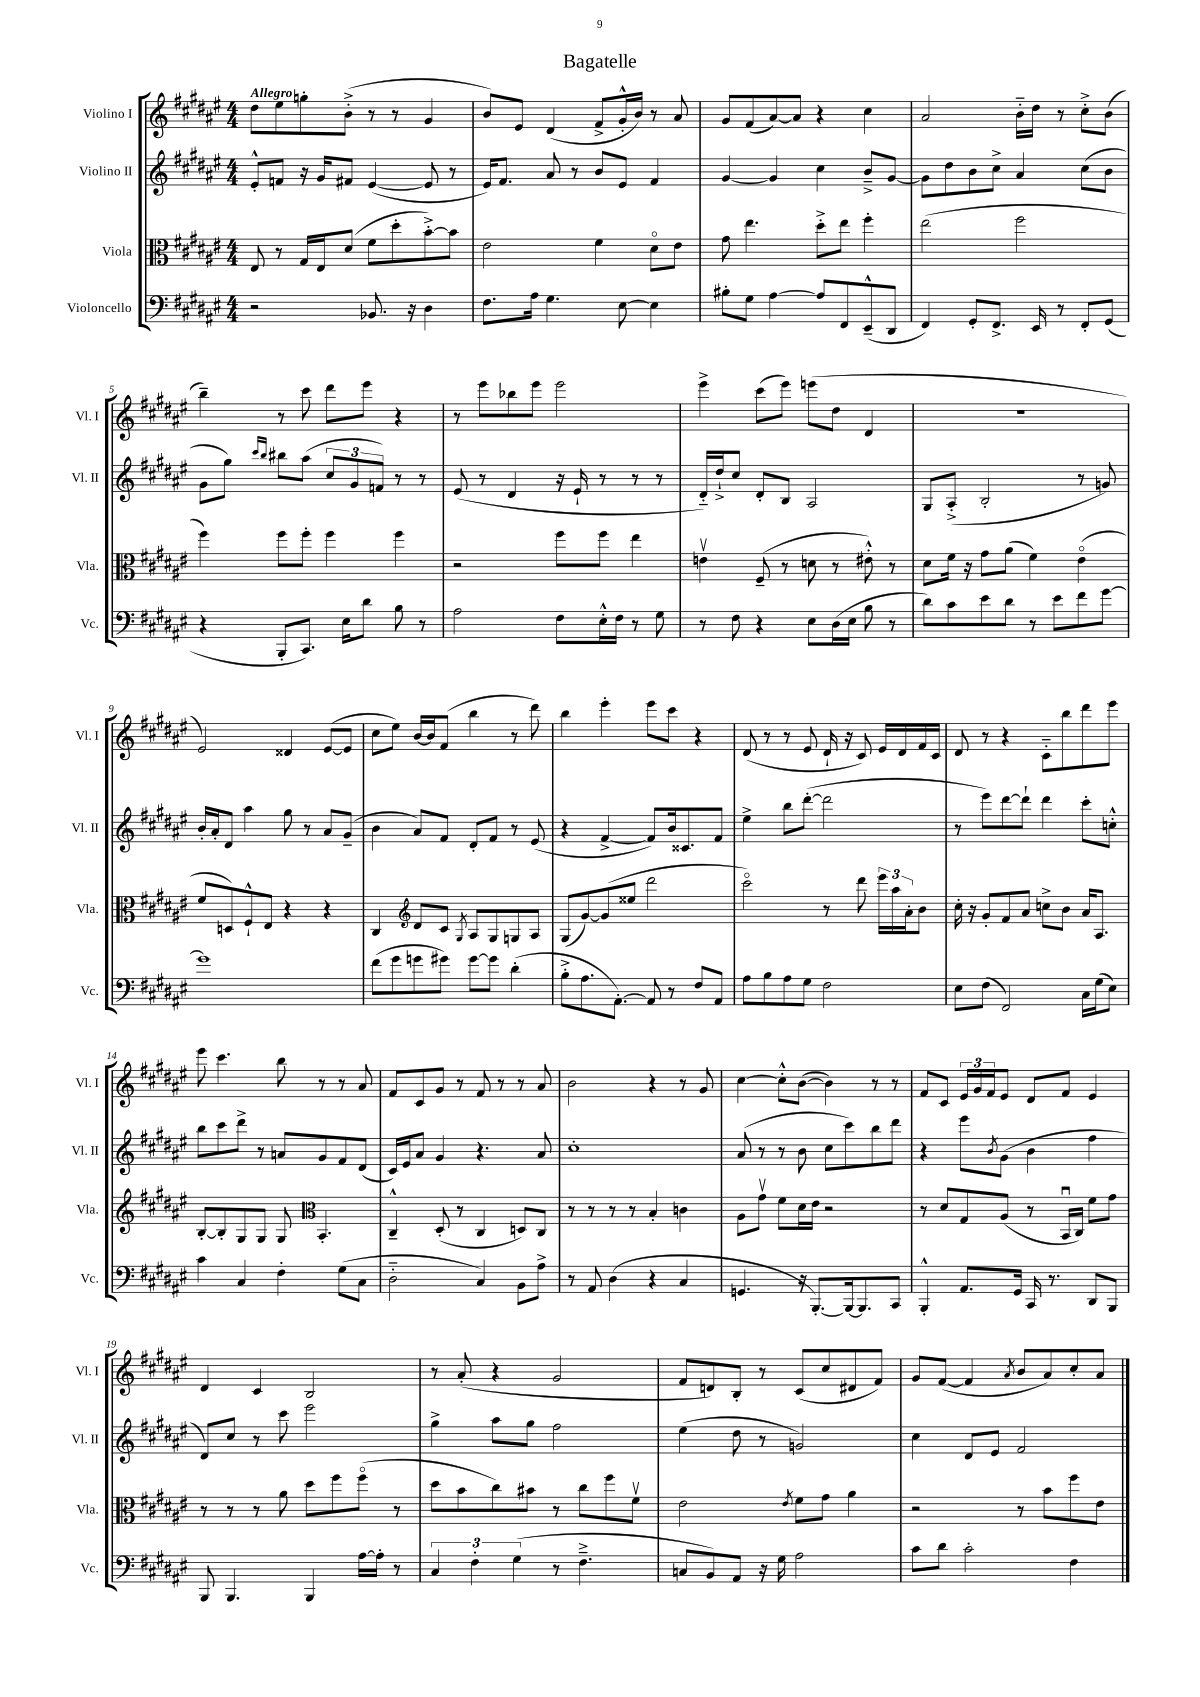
\header { title = "Bagatelle" }
<<
\new StaffGroup <<
\new Staff = "s0" \with { instrumentName = "Violino I" shortInstrumentName = "Vl. I" } {
    \clef treble \key fis \major \numericTimeSignature \time 4/4 \tempo "Allegro"
    dis''8 eis''8 g''8-. b'8-.->( r8 r8 gis'4 |
    b'8) eis'8 dis'4( fis'8-> gis'16-.-^ b'16) r8 ais'8 |
    gis'8 fis'8( ais'8~) ais'8 r4 cis''4 |
    ais'2 b'16-_ dis''16 r8 cis''8-.-> b'8( |
    b''4--) r8 cis'''8 dis'''8 eis'''8 r4 |
    r8 eis'''8 bes''8 eis'''8 eis'''2 |
    eis'''4-> cis'''8( eis'''8) e'''8( dis''8 dis'4 |
    r1 |
    eis'2) disis'4 eis'8~( eis'8 |
    cis''8 eis''8) b'16~ b'16 fis'8( b''4 r8 dis'''8) |
    b''4 eis'''4-. eis'''8 cis'''8 r4 |
    dis'8( r8 r8 eis'8 dis'16-! r16 cis'8) eis'16 dis'16 fis'16 cis'16 |
    dis'8 r8 r4 cis'8-_ b''8 dis'''8 eis'''8 |
    eis'''8 cis'''4. b''8 r8 r8 ais'8 |
    fis'8 cis'8 gis'8 r8 fis'8 r8 r8 ais'8 |
    b'2 r4 r8 gis'8 |
    cis''4~ cis''8-.-^ b'8~( b'4) r8 r8 |
    fis'8 cis'8 \tuplet 3/2 { eis'16 gis'16 fis'16 } eis'8 dis'8 fis'8 eis'4 |
    dis'4 cis'4 b2 |
    r8 ais'8-.( r4 gis'2 |
    fis'8 d'8) b8-. r8 cis'8( cis''8 dis'8 fis'8) |
    gis'8 fis'8~( fis'4 \acciaccatura { ais'8 } b'8 ais'8) cis''8-. ais'8 \bar "|." |
}
\new Staff = "s1" \with { instrumentName = "Violino II" shortInstrumentName = "Vl. II" } {
    \clef treble \key fis \major \numericTimeSignature \time 4/4
    eis'8-.-^ f'8 r16 gis'16 fis'8 eis'4~( eis'8 r8 |
    eis'16) fis'8. ais'8 r8 b'8 eis'8 fis'4 |
    gis'4~ gis'4 cis''4 b'8---> gis'8~ |
    gis'8 dis''8 b'8 cis''8-> ais'4 cis''8( b'8 |
    gis'8 gis''8) \grace { cis'''16 b''16 } bis''8 ais''8( \tuplet 3/2 { cis''8 gis'8 f'8) } r8 r8 |
    eis'8( r8 dis'4 r16 eis'16-! r8 r8 r8 |
    dis'16-_) dis''16-!-> cis''8 dis'8-. b8 ais2 |
    gis8 ais8-.->( b2-. r8 g'8) |
    b'16-. ais'16-. dis'8 ais''4 gis''8 r8 ais'8 gis'8--( |
    b'4 ais'8) fis'8 dis'8-. fis'8 r8 eis'8( |
    r4 fis'4~-> fis'8) b'16 cisis'8. fis'8 |
    eis''4-> b''8 dis'''8~-.( dis'''2 |
    r8 eis'''8) dis'''8~ dis'''8-! dis'''4 cis'''8-. c''8-.-^ |
    b''8 cis'''8 dis'''8-> r8 a'8 gis'8 fis'8 dis'8( |
    cis'16) eis'16 ais'8 gis'4 r4. ais'8 |
    cis''1-. |
    ais'8( r8 r8 b'8 cis''8 cis'''8) b''8 dis'''8 |
    r4 eis'''8 \acciaccatura { b'8 } gis'8( b'4 fis''4 |
    dis'8) cis''8 r8 cis'''8 eis'''2 |
    gis''4-> ais''8 gis''8 fis''2 |
    eis''4( dis''8 r8 g'2) |
    cis''4 dis'8 eis'8 fis'2 \bar "|." |
}
\new Staff = "s2" \with { instrumentName = "Viola" shortInstrumentName = "Vla." } {
    \clef alto \key fis \major \numericTimeSignature \time 4/4
    eis8 r8 gis16 eis16 dis'8( fis'8 dis''8-. b'8~-.->) b'8 |
    eis'2 fis'4 dis'8\flageolet eis'8 |
    gis'8 eis''4. dis''8-.-> eis''8 fis''4-. |
    eis''2( fis''2 |
    fis''4) fis''8 fis''8-. fis''4 fis''4 |
    r2 fis''8 fis''8 eis''4 |
    e'4\upbow fis8--( r8 d'8 r8 eis'8-.-^) r8 |
    dis'8 fis'16 r16 gis'8 ais'8( fis'4) eis'4\flageolet( |
    fis'8 d8) fis8-!-^ eis8 r4 r4 |
    cis4 \clef treble dis'8 cis'8 \acciaccatura { gis8 } ais8 gis8 g8 ais8 |
    gis8( gis'8~) gis'8( eisis''8 dis'''2 |
    cis'''2\flageolet) r8 dis'''8 \tuplet 3/2 { eis'''16 ais''16 ais'16-. } b'8 |
    cis''16-. r16 gis'8-. fis'8 ais'8 c''8-> b'8 ais'16 ais8. |
    b8~-. b8-. gis8 gis8 gis8 \clef alto b,4.-. |
    cis4---^ dis8-.( r8 cis4 d8) cis8 |
    r8 r8 r8 r8 b4-. c'4 |
    ais8 gis'8\upbow fis'8 dis'16 eis'16 r2 |
    r8 dis'8 gis8 ais8( r8 b,16\downbow cis16) fis'8 gis'8 |
    r8 r8 r8 ais'8 dis''8 fis''8 fis''8\flageolet( r8 |
    dis''8 b'8 cis''8) bis'8 r8 cis''8 fis''8 fis'8\upbow |
    eis'2 \acciaccatura { eis'8 } fis'8 gis'8 ais'4 |
    r2 r8 b'8 fis''8 eis'8 \bar "|." |
}
\new Staff = "s3" \with { instrumentName = "Violoncello" shortInstrumentName = "Vc." } {
    \clef bass \key fis \major \numericTimeSignature \time 4/4
    r2 bes,8. r16 dis4 |
    fis8. ais16 gis4. eis8~ eis4 |
    bis8-. gis8 ais4~ ais8 fis,8 eis,8---^( dis,8 |
    fis,4) gis,8-. fis,8.-> eis,16 r8 fis,8-. gis,8( |
    r4 b,,8-. cis,8.) eis16 dis'8 b8 r8 |
    ais2 fis8 eis16-.-^ fis16 r8 gis8 |
    r8 fis8 r4 eis8 dis16( eis16 b8 r8 |
    dis'8) cis'8 eis'8 dis'8 r8 eis'8 fis'8 gis'8~ |
    gis'1 |
    fis'8( gis'8 g'8 gis'8) gis'8~ gis'8 dis'4-.( |
    b8-.-> ais8. ais,8.~-.) ais,8 r8 fis8 ais,8 |
    ais8 b8 ais8 gis8 fis2 |
    eis8 fis8( fis,2) cis16 gis16( eis8) |
    cis'4 cis4 fis4-. gis8( cis8 |
    dis2-_ cis4) b,8 ais8-> |
    r8 ais,8 dis4( r4 cis4 |
    g,4. r16 b,,8.~-.) b,,16~ b,,8. cis,8 |
    b,,4-.-^ ais,8. gis,16 cis,16 r8. dis,8 b,,8 |
    b,,8 b,,4. b,,4 ais16~ ais16-. r8 |
    \tuplet 3/2 { cis4 fis4-. gis4( } r8 fis4.---> |
    c8 b,8) ais,8 r16 gis16 ais2 |
    cis'8 dis'8 cis'2-. fis4 \bar "|." |
}
>>
>>
